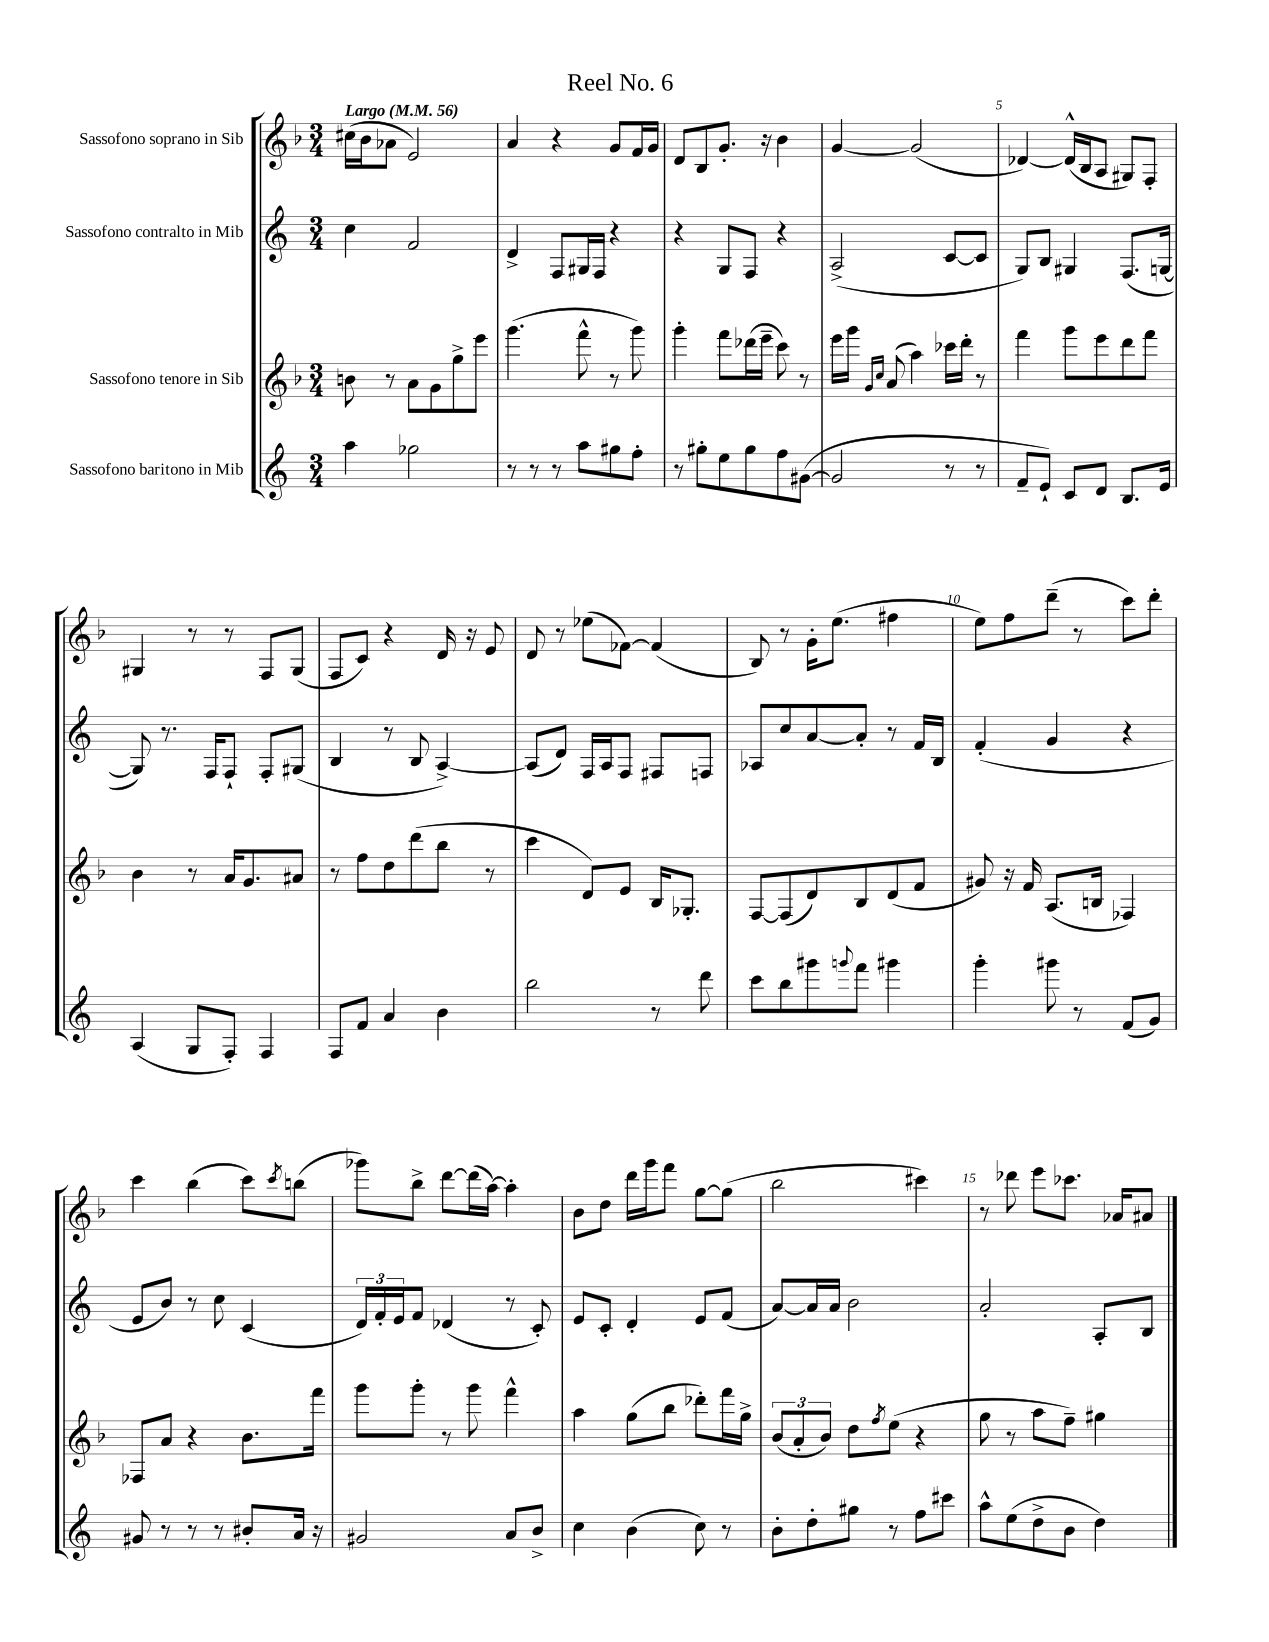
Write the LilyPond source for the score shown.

\header { title = "Reel No. 6" }
<<
\new StaffGroup <<
\new Staff = "s0" \with { instrumentName = "Sassofono soprano in Sib" } {
    \clef treble \key f \major \numericTimeSignature \time 3/4 \tempo "Largo" 4 = 56
    cis''16( bes'16 aes'8 e'2) |
    a'4 r4 g'8 f'16 g'16 |
    d'8 bes8 g'8.-. r16 bes'4 |
    g'4~ g'2( |
    des'4~) des'16-^( bes16 a8 gis8) f8-. |
    gis4 r8 r8 f8 gis8( |
    f8 c'8) r4 d'16 r16 e'8 |
    d'8 r8 ees''8( fes'8~) fes'4( |
    bes8) r8 g'16-. e''8.( fis''4 |
    e''8) f''8 d'''8--( r8 c'''8) d'''8-. |
    c'''4 bes''4( c'''8) \acciaccatura { c'''8 } b''8( |
    ges'''8) bes''8-> d'''8~ d'''16( a''16~) a''4-. |
    bes'8 d''8 d'''16 g'''16 f'''8 g''8~ g''8( |
    bes''2 cis'''4) |
    r8 des'''8 e'''8 ces'''8. aes'16 ais'8 \bar "|." |
}
\new Staff = "s1" \with { instrumentName = "Sassofono contralto in Mib" } {
    \clef treble \key c \major \numericTimeSignature \time 3/4
    c''4 f'2 |
    d'4-> f8 gis16 f16 r4 |
    r4 g8 f8 r4 |
    a2->( c'8~ c'8 |
    g8) b8 gis4 f8.( g16~ |
    g8) r8. f16 f8-! f8-. gis8( |
    b4 r8 b8 a4~->) |
    a8( d'8) f16 a16 f8 fis8 f8 |
    aes8 c''8 a'8~ a'8-. r8 f'16 b16 |
    f'4-.( g'4 r4 |
    e'8 b'8) r8 c''8 c'4( |
    \tuplet 3/2 { d'16) f'16-. e'16 } f'8 des'4( r8 c'8-.) |
    e'8 c'8-. d'4-. e'8 f'8( |
    a'8~) a'16 a'16 b'2 |
    a'2-. a8-. b8 \bar "|." |
}
\new Staff = "s2" \with { instrumentName = "Sassofono tenore in Sib" } {
    \clef treble \key f \major \numericTimeSignature \time 3/4
    b'8 r8 a'8 g'8 g''8-> e'''8 |
    g'''4.( f'''8-^ r8 g'''8) |
    g'''4-. f'''8 des'''16( e'''16-- c'''8) r8 |
    e'''16 g'''16 \grace { g'16 c''16 } a'8( a''4) ces'''16 d'''16-. r8 |
    f'''4 g'''8 e'''8 d'''8 f'''8 |
    bes'4 r8 a'16 g'8. ais'8 |
    r8 f''8 d''8 d'''8( bes''8 r8 |
    c'''4 d'8) e'8 bes16 ges8.-. |
    f8~ f8( d'8) bes8 d'8( f'8 |
    gis'8) r16 f'16 a8.( b16 fes4) |
    fes8 a'8 r4 bes'8. f'''16 |
    g'''8 g'''8-. r8 g'''8 f'''4-^ |
    a''4 g''8( bes''8 des'''8-.) f'''16 g''16-> |
    \tuplet 3/2 { bes'8( a'8-. bes'8) } d''8 \acciaccatura { f''8 } e''8( r4 |
    g''8 r8 a''8 f''8--) gis''4 \bar "|." |
}
\new Staff = "s3" \with { instrumentName = "Sassofono baritono in Mib" } {
    \clef treble \key c \major \numericTimeSignature \time 3/4
    a''4 ges''2 |
    r8 r8 r8 a''8 gis''8 f''8-. |
    r8 gis''8-. e''8 gis''8 f''8 gis'8~( |
    gis'2 r8 r8 |
    f'8-- e'8-!) c'8 d'8 b8. e'16 |
    a4( g8 f8-.) f4 |
    f8 f'8 a'4 b'4 |
    b''2 r8 d'''8 |
    c'''8 b''8 gis'''8 \appoggiatura { g'''8 } f'''8 gis'''4 |
    g'''4-. gis'''8 r8 f'8( g'8) |
    gis'8 r8 r8 r8 bis'8-. a'16 r16 |
    gis'2 a'8 b'8-> |
    c''4 b'4( c''8) r8 |
    b'8-. d''8-. gis''8 r8 f''8 cis'''8 |
    a''8-^ e''8( d''8-> b'8 d''4) \bar "|." |
}
>>
>>
\layout { \context { \Score \override BarNumber.break-visibility = ##(#f #t #t) barNumberVisibility = #(every-nth-bar-number-visible 5) } }
